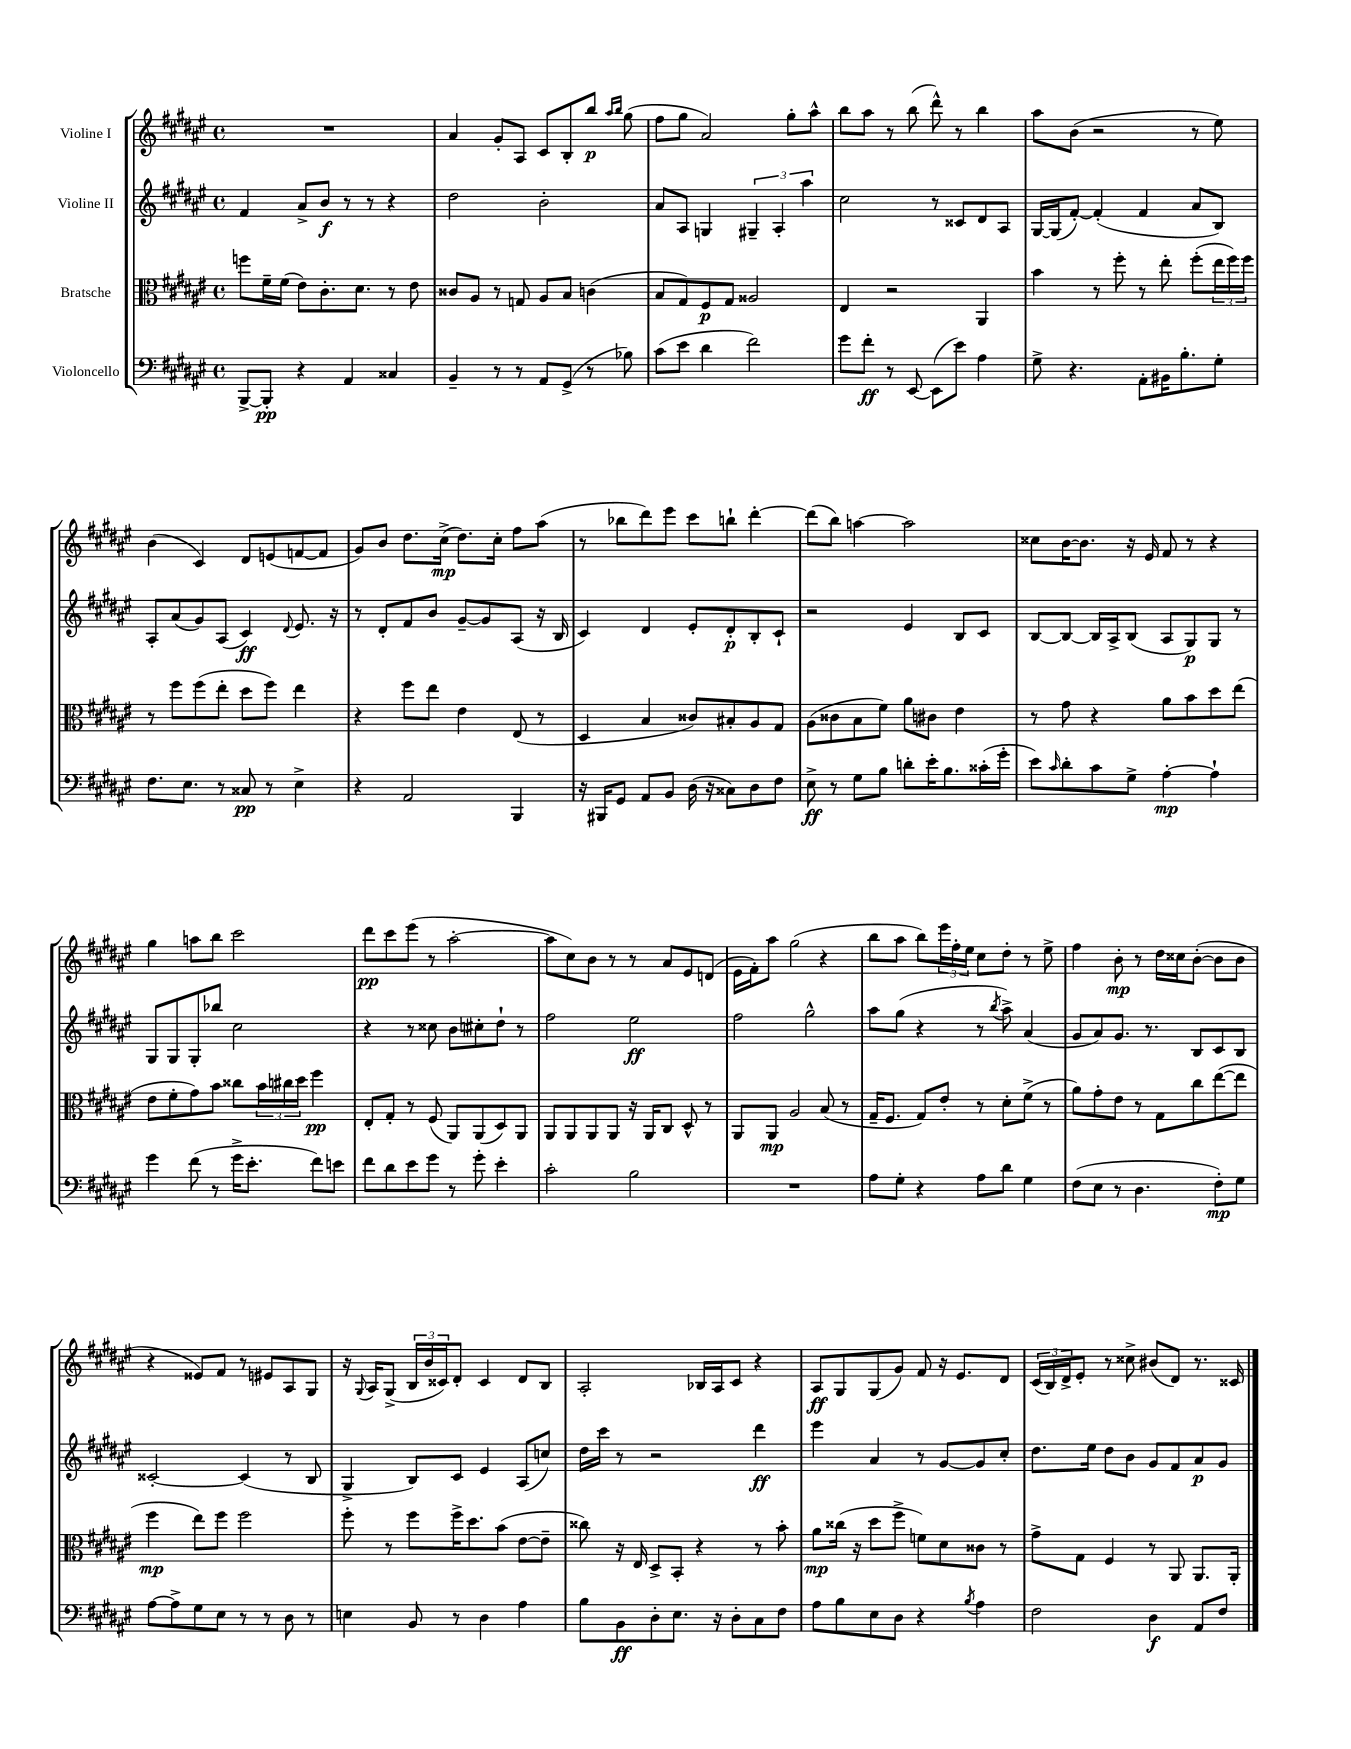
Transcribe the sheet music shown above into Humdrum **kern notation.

**kern	**kern	**kern	**kern
*staff4	*staff3	*staff2	*staff1
*clefF4	*clefC3	*clefG2	*clefG2
*k[f#c#g#d#a#e#]	*k[f#c#g#d#a#e#]	*k[f#c#g#d#a#e#]	*k[f#c#g#d#a#e#]
*M4/4	*M4/4	*M4/4	*M4/4
*met(c)	*met(c)	*met(c)	*met(c)
[8BBB^	8ff	4f#	1r
8BBB']	16f#~	.	.
.	(16f#	.	.
4r	8e#)	8a#^	.
.	8.c#'	8b	.
4AA#	.	8r	.
.	8.d#	.	.
.	.	8r	.
4C##	8r	4r	.
.	8e#	.	.
=	=	=	=
4BB~	8c##	2dd#	4a#
.	8A#	.	.
8r	8r	.	8g#'
8r	8G	.	8A#
8AA#	8A#	2b'	8c#
(8GG#^	8B	.	8B'
8r	(4c	.	8bb
.	.	.	16qqaa#
.	.	.	16qqbb
8B-)	.	.	(8gg#
=	=	=	=
(8c#	8B	8a#	8ff#
8e#	8G#)	8A#	8gg#
4d#	8F#	4G	2a#)
.	8G#	.	.
2f#)	2A##	6G#~	.
.	.	6A#'	.
.	.	.	8gg#'
.	.	6aa#	.
.	.	.	8aa#^^
=	=	=	=
8g#	4E#	2cc#	8bb
8f#'	.	.	8aa#
8r	2r	.	8r
[8EE#	.	.	(8bb
(8EE#]	.	8r	8ddd#^^)
8e#)	.	8c##	8r
4A#	4AA#	8d#	4bb
.	.	8A#	.
=	=	=	=
8G#^	4b	[16G#	8aa#
.	.	(16G#]	.
4.r	.	[8f#')	(8b
.	8r	(4f#']	2r
.	8ff#'	.	.
8AA#'	8r	4f#	.
16BB#	8ee#'	.	.
8.B'	.	.	.
.	(8ff#'	8a#	8r
8G#'	24ee#	8B)	8ee#)
.	24ff#)	.	.
.	24ff#	.	.
=	=	=	=
8.F#	8r	8A#'	(4b
.	8ff#	(8a#	.
8.E#	.	.	.
.	(8ff#	8g#)	4c#)
8r	8ee#'	(8A#	.
8C##	8dd#	4c#)	8d#
8r	8ff#)	.	(8e
.	.	8qqd#	.
4E#^	4ee#	8.e#	[8f
.	.	.	8f]
.	.	16r	.
=	=	=	=
4r	4r	8r	8g#)
.	.	8d#'	8b
2AA#	8ff#	8f#	8.dd#
.	8ee#	8b	.
.	.	.	(16cc#^
.	4e#	[8g#~	8.dd#)
.	.	8g#]	.
.	.	.	16cc#'
4BBB	(8E#	(8A#	8ff#
.	8r	16r	(8aa#
.	.	16B	.
=	=	=	=
16r	4D#	4c#)	8r
16BBB#	.	.	.
8GG#	.	.	8bb-
8AA#	4B	4d#	8ddd#)
8BB	.	.	8eee#
(16D#	8c##)	8e#'	8ccc#
16r	.	.	.
8C##)	8B#'	8d#'	8bb`
8D#	8A#	8B'	[4ddd#'
8F#	8G#	8c#`	.
=	=	=	=
8E#^	(8A#	2r	(8ddd#]
8r	8c##	.	8bb)
8G#	8B	.	[4aa
8B	8f#)	.	.
8d'	8a#	4e#	2aa]
16e#'	8c#	.	.
8.B	.	.	.
.	4e#	8B	.
(16c##'	.	8c#	.
16g#'	.	.	.
=	=	=	=
8e#)	8r	[8B	8cc##
16qqc#	.	.	.
8d#'	8g#	8B_	[16b
.	.	.	8.b]
8c#	4r	16B]	.
.	.	16A#^	.
8G#^	.	(8B	16r
.	.	.	16e#
[4A#'	8a#	8A#	8f#
.	8b	8G#)	8r
4A#`]	8dd#	8G#	4r
.	(8ee#	8r	.
=	=	=	=
4g#	8e#	8G#	4gg#
.	8f#'	8G#	.
(8f#	8g#)	8G#'	8aa
8r	8b	8bb-	8bb
16g#^	8cc##	2cc#	2ccc#
8.e#'	.	.	.
.	24b	.	.
.	24cc#	.	.
.	24dd#	.	.
8f#)	4ff#	.	.
8e	.	.	.
=	=	=	=
8f#	8E#'	4r	8ddd#
8d#	8G#'	.	8ccc#
8e#	8r	8r	(8eee#
8g#	(8F#	8cc##	8r
8r	8AA#)	8b	[2aa#'
8g#'	(8AA#	8cc#'	.
4e#'	8D#)	8dd#`	.
.	8AA#	8r	.
=	=	=	=
2c#'	8AA#	2ff#	8aa#]
.	8AA#	.	8cc#)
.	8AA#	.	8b
.	8AA#	.	8r
2B	16r	2ee#	8r
.	16AA#	.	.
.	8C#	.	8a#
.	8D#^^	.	8e#
.	8r	.	(8d
=	=	=	=
1r	8AA#	2ff#	16e#
.	.	.	16f#')
.	8AA#	.	8aa#
.	2A#	.	(2gg#
.	.	2gg#^^	.
.	(8B	.	4r
.	8r	.	.
=	=	=	=
8A#	16G#~	8aa#	8bb
.	8.F#	.	.
8G#'	.	(8gg#	8aa#
4r	8G#)	4r	8bb)
.	8e#'	.	24eee#
.	.	.	24ff#'
.	.	.	24ee#
8A#	8r	8r	8cc#
.	.	8qbb	.
8d#	8d#'	8aa#^)	8dd#'
4G#	(8f#^	(4a#	8r
.	8r	.	8ee#^
=	=	=	=
(8F#	8a#)	8g#	4ff#
8E#	8g#'	8a#)	.
8r	8e#	8.g#	8b'
4.D#	8r	.	8r
.	.	8.r	.
.	8G#	.	16dd#
.	.	.	16cc##
.	8cc#	8B	([8b'
8F#')	([8ee#	8c#	8b]
8G#	8ee#]	8B	8b
=	=	=	=
[8A#	4ff#	[2c##'	4r
8A#^]	.	.	.
8G#	8ee#)	.	8e##)
8E#	8ff#	.	8f#
8r	2ff#	(4c##]	8r
8r	.	.	8e#
8D#	.	8r	8A#
8r	.	8B	8G#
=	=	=	=
4E	8ff#'	4G#^	16r
.	.	.	8qqG#
.	.	.	16A#
.	8r	.	(8G#^
8BB	8ff#	8B)	24B
.	.	.	24b
.	.	.	24c##)
8r	16ff#^	8c#	8d#'
.	8.dd#	.	.
4D#	.	4e#	4c##
.	(8b	.	.
4A#	[8e#	(8A#	8d#
.	8e#~]	8cc)	8B
=	=	=	=
8B	8cc##)	16dd#	2A#'
.	.	16ccc#	.
8BB	16r	8r	.
.	16E#	.	.
8D#'	8D#^	2r	.
8.E#	8BB'	.	.
.	4r	.	16B-
16r	.	.	16A#
8D#'	.	.	8c#
8C#	8r	4ddd#	4r
8F#	8b'	.	.
=	=	=	=
8A#	8a#	4eee#	8A#
8B	(16cc##	.	8G#
.	16r	.	.
8E#	8dd#	4a#	(8G#
8D#	8ff#^	.	8g#)
4r	8f)	8r	8f#
.	8d#	[8g#	16r
.	.	.	8.e#
8qB	.	.	.
4A#	8c##	8g#]	.
.	8r	8cc#'	8d#
=	=	=	=
2F#	8g#^	8.dd#	(24c#
.	.	.	24B)
.	.	.	24d#^
.	8G#	.	8e#'
.	.	16ee#	.
.	4F#	8dd#	8r
.	.	8b	8cc##^
4D#	8r	8g#	(8b#
.	8AA#	8f#	8d#)
8AA#	8.AA#	8a#	8.r
8F#	.	8g#	.
.	16AA#'	.	16c##
==	==	==	==
*-	*-	*-	*-
